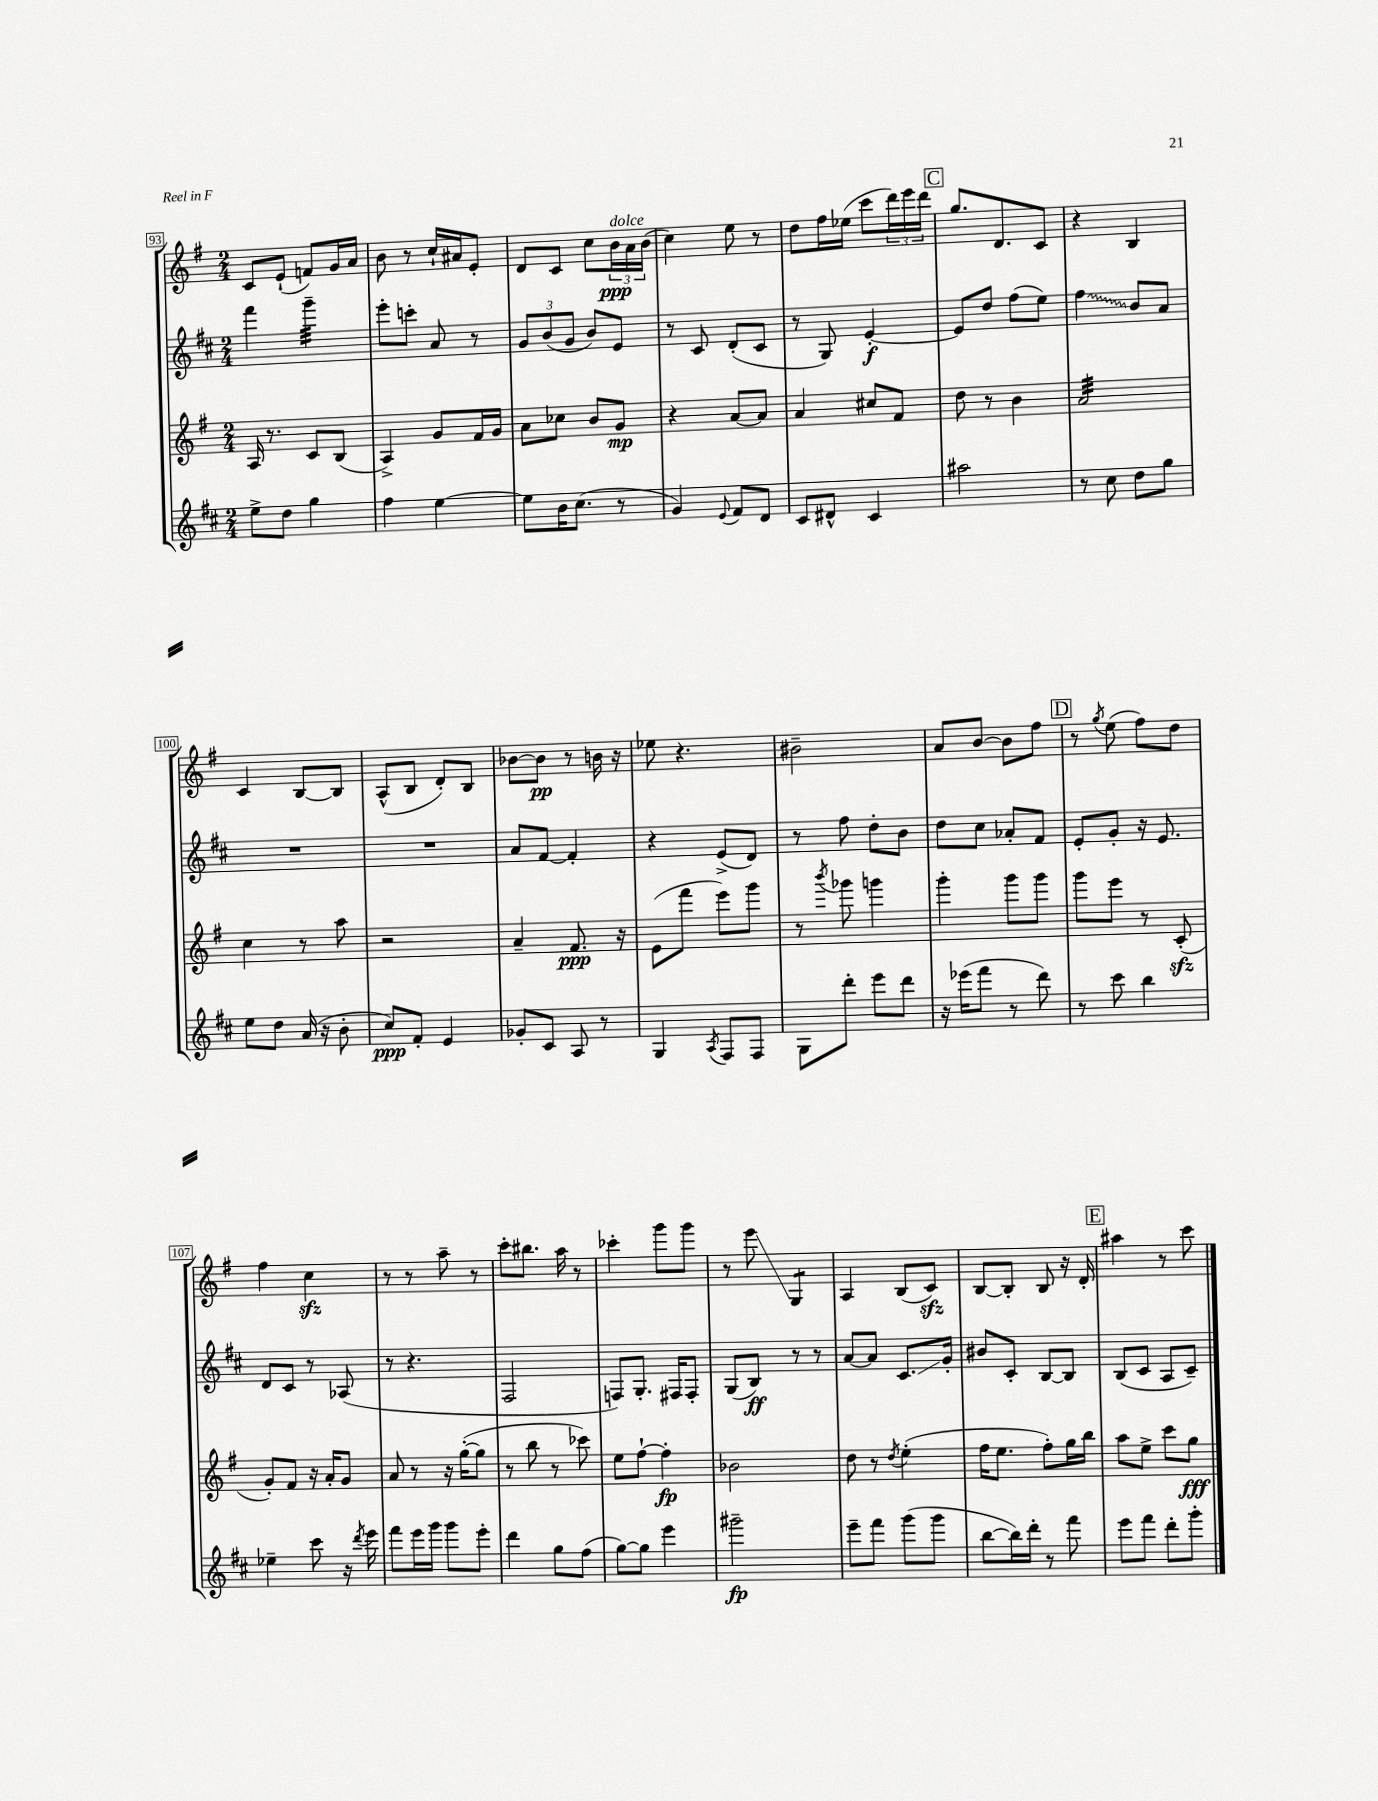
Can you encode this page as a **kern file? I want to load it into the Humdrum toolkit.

**kern	**kern	**kern	**kern
*staff4	*staff3	*staff2	*staff1
*clefG2	*clefG2	*clefG2	*clefG2
*k[f#c#]	*k[f#]	*k[f#c#]	*k[f#]
*M2/4	*M2/4	*M2/4	*M2/4
8ee^\L	16A/	4fff#\	8c/L
.	8.r	.	.
8dd\J	.	.	(8e`/J
4gg\	8c/L	4ggg~\	8f/L)
.	(8B/J	.	16g/L
.	.	.	16a/JJ
=	=	=	=
4ff#\	4A^/)	8eee'\L	8b\
.	.	8ccc'\J	8r
[4ee\	8g/L	8a/	16cc`/LL
.	.	.	16a#/J
.	16f#/L	8r	8e'/J
.	16g/JJ	.	.
=	=	=	=
8ee\]L	8a\L	12g/L	8d/L
.	.	(12b/	.
16b\K	8cc-\J	.	8c/J
.	.	12g/J	.
(8.cc#\J	.	.	.
.	8b/L	8b/L)	8cc\L
8r	8g/J	8e/J	24b\L
.	.	.	24a\
.	.	.	(24b\JJ
=	=	=	=
4g/)	4r	8r	4cc\)
.	.	8c#/	.
8qqe/	.	.	.
8f#/L	[8a/L	(8d'/L	8ee\
8d/J	8a/]J	8c#/J	8r
=	=	=	=
8c#/L	4a/	8r	8dd\L
8d#^^/J	.	8G/)	16ff#\L
.	.	.	(16ee-\JJ
4c#/	8cc#/L	[4e'/	8ccc\L
.	8f#/J	.	24ddd\L)
.	.	.	24eee\
.	.	.	24ddd\JJ
=	=	=	=
2aa#\	8dd\	8e/]L	8.gg/L
.	8r	8dd/J	.
.	.	.	8.d/
.	4b\	(8ff#\L	.
.	.	8ee\J)	8c/J
=	=	=	=
8r	2a/	4ff#\	4r
8cc#\	.	.	.
8dd\L	.	8b/L	4B/
8gg\J	.	8a/J	.
=	=	=	=
8ee\L	4cc\	2r	4c/
8dd\J	.	.	.
(16a/	8r	.	[8B/L
16r	.	.	.
8b'\	8aa\	.	8B/]J
=	=	=	=
8cc#/L)	2r	2r	(8A^^/L
8f#'/J	.	.	8B/J
4e/	.	.	8d'/L)
.	.	.	8B/J
=	=	=	=
8g-'/L	4a~/	8a/L	[8b-\L
8c#/J	.	[8f#/J	8b-\]J
8A/	8.f#/	4f#'/]	8r
8r	.	.	16b\
.	16r	.	16r
=	=	=	=
4G/	(8e\L	4r	8ee-\
.	8fff#\J	.	4.r
8qA/	.	.	.
8F#/L	8eee\L)	(8e^/L	.
8F#/J	8ggg\J	8d/J)	.
=	=	=	=
8G\L	8r	8r	2b#~\
.	8qbbb/	.	.
8ddd'\J	8ggg-\	8ff#\	.
8eee\L	4ggg\	8dd'\L	.
8ddd\J	.	8b\J	.
=	=	=	=
16r	4ggg'\	8dd\L	8a/L
(16eee-\LK	.	.	.
8fff#\J	.	8cc#\J	[8b/J
8r	8ggg\L	8a-'/L	8b\]L
8ddd\)	8ggg\J	8f#/J	8ff#\J
=	=	=	=
8r	8ggg\L	8e'/L	8r
.	.	.	8qgg/
8ccc#\	8eee\J	8g'/J	(8ee\
4bb\	8r	16r	8ff#\L)
.	.	8.e/	.
.	(8c'/	.	8dd\J
=	=	=	=
4ee-~\	8g'/L)	8d/L	4ff#\
.	8f#/J	8c#/J	.
8ccc#\	16r	8r	4cc\
.	16a'/LK	.	.
16r	8g/J	(8A-/	.
8qddd/	.	.	.
16eee\	.	.	.
=	=	=	=
8fff#\L	8a/	8r	8r
16eee\L	8r	4.r	8r
16ggg\JJ	.	.	.
8ggg\L	16r	.	8aa~\
.	([16gg'\LK	.	.
8eee'\J	8gg\]J	.	8r
=	=	=	=
4ddd\	8r	2F#/	8ccc'\L
.	8bb\	.	8.bb#\J
8gg\L	8r	.	.
.	.	.	16aa\
(8ff#\J	8ccc-\)	.	8r
=	=	=	=
[8gg\L)	8ee\L	8F/L)	4ccc-'\
8gg\]J	[8ff#`\J	8.G'/J	.
4eee\	4ff#'\]	.	8ggg\L
.	.	16F#/LK	.
.	.	8F#'/J	8ggg\J
=	=	=	=
2ggg#~\	2b-\	(8G/L	8r
.	.	8B/J)	8eee\
.	.	8r	4G/
.	.	8r	.
=	=	=	=
8eee~\L	8dd\	[8a/L	4A/
8fff#\J	8r	8a/]J	.
.	8qdd/	.	.
(8ggg\L	(4ee'\	8.c#/L	(8B/L
8ggg\J	.	.	8c/J)
.	.	16g'/Jk	.
=	=	=	=
[8bb\L	16ff#\LK	8b#/L	[8B/L
.	8.ee\J	.	.
16bb\]L)	.	8c#'/J	8B'/]J
16ddd'\JJ	.	.	.
8r	8ff#'\L)	[8B/L	8B/
8fff#\	16gg\L	8B/]J	16r
.	16bb\JJ	.	16d'/
=	=	=	=
8eee\L	8aa\L	(8B/L	4aa#\
8fff#\J	8ee^\J	8c#/J	.
8ddd'\L	8ccc\L	8A/L	8r
8ggg'\J	8gg\J	8c#~/J)	8ccc\
==	==	==	==
*-	*-	*-	*-
